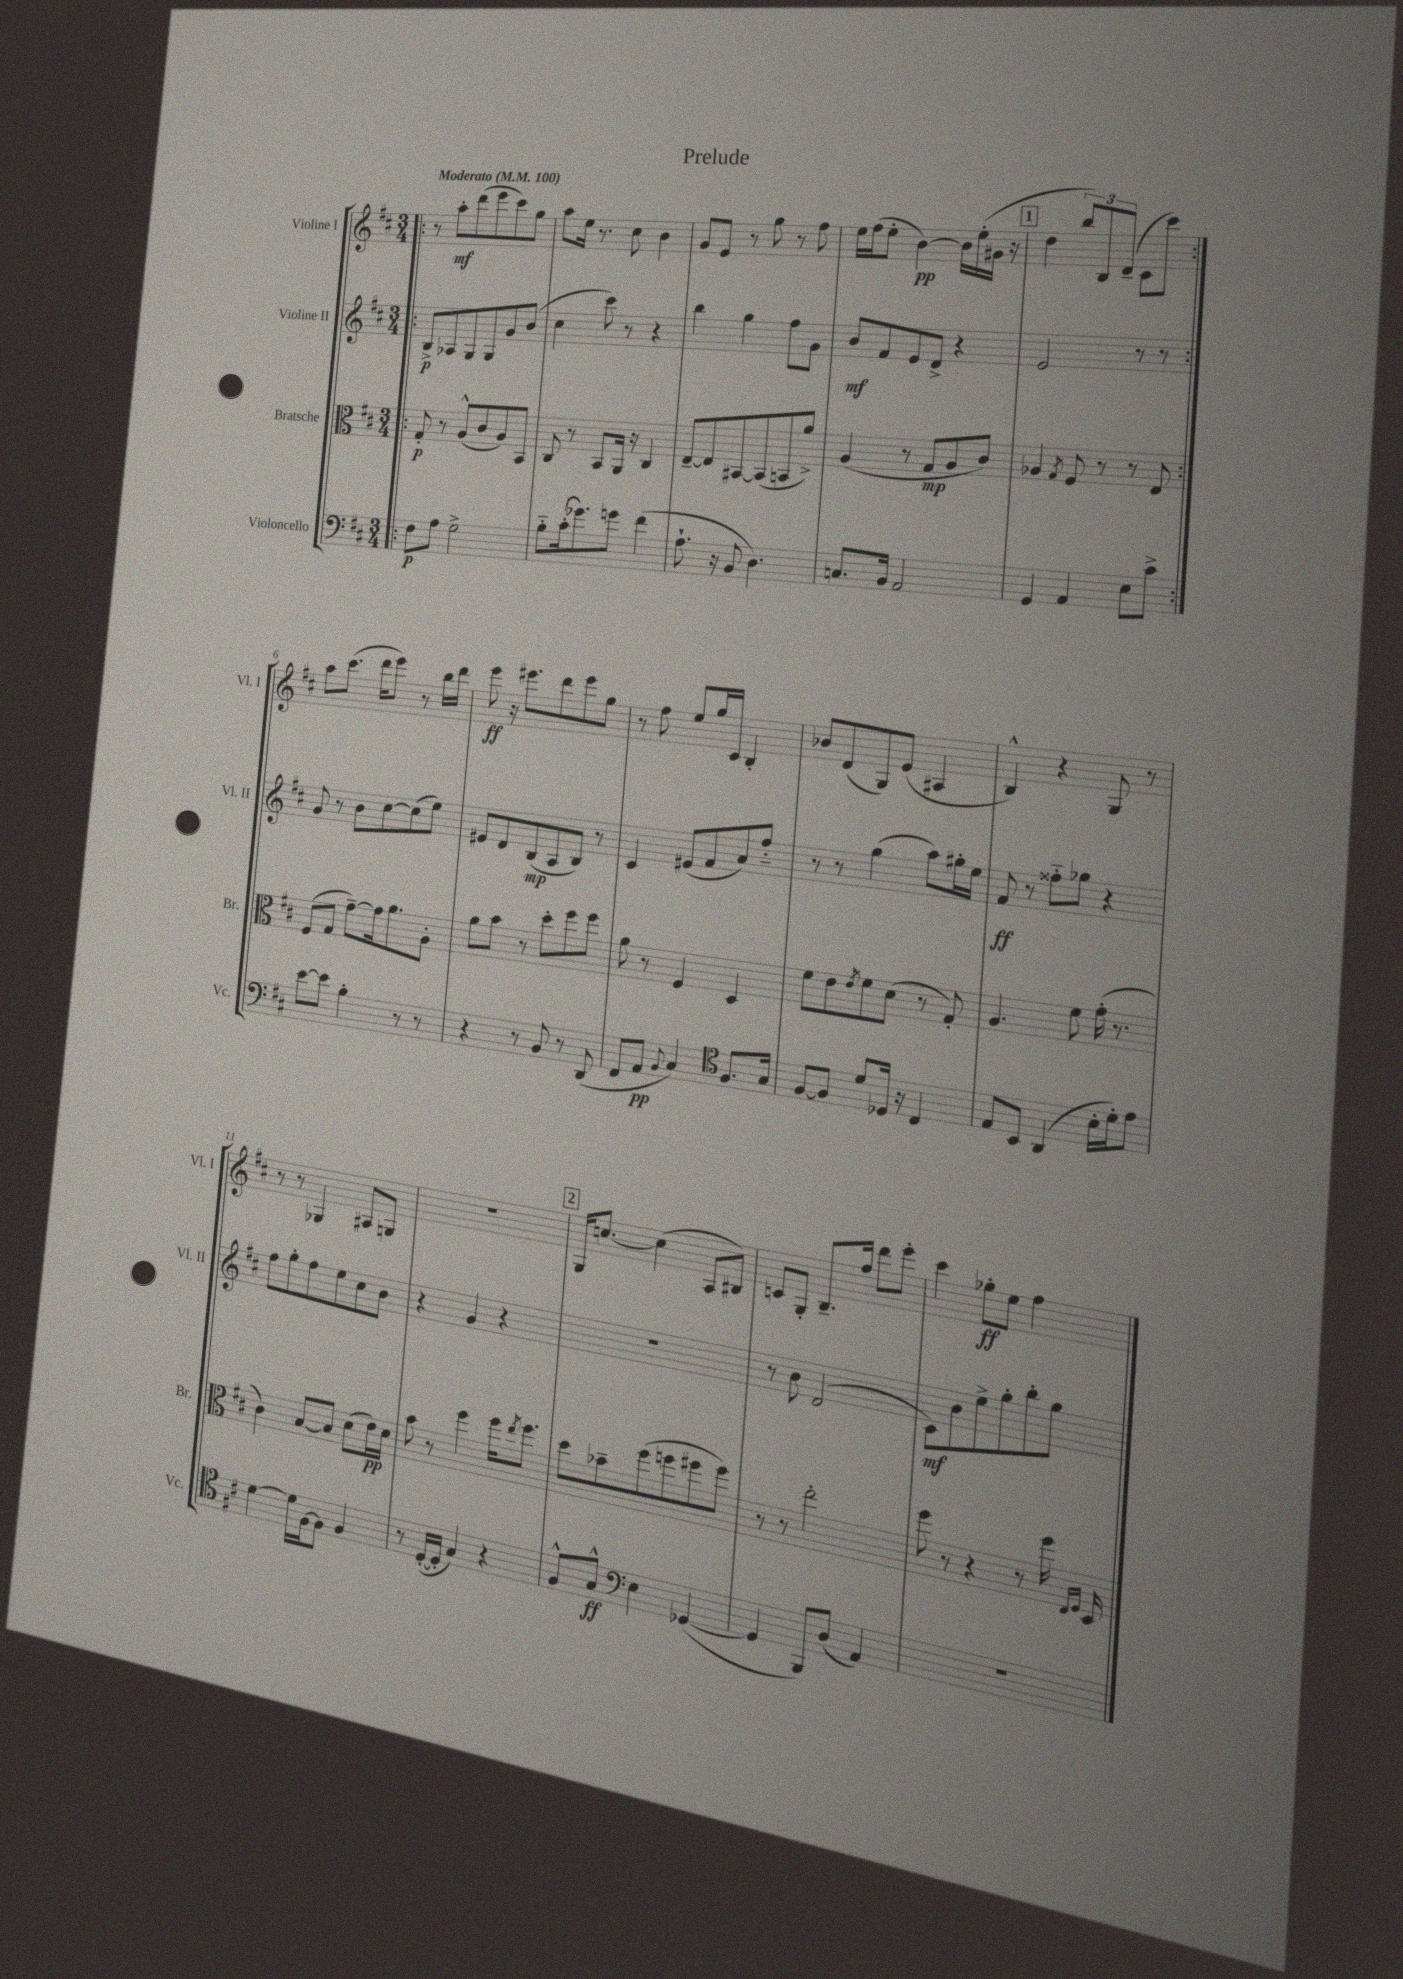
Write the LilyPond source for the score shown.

\header { title = "Prelude" }
<<
\new StaffGroup <<
\new Staff = "s0" \with { instrumentName = "Violine I" shortInstrumentName = "Vl. I" } {
    \clef treble \key d \major \numericTimeSignature \time 3/4 \tempo "Moderato" 4 = 100
    \repeat volta 2 { \bar ".|:" r8 a''8-.\mf d'''8( e'''8 cis'''8) g''8 |
    a''8 e''16 r8. cis''8 b'4 |
    g'8 e'8 r8 g''8 r8 fis''8 |
    e''16 fis''16( e''8-. b'4~\pp) b'16 e''16-.( gis'16 r16 |
    \mark \markup { \box "1" } d''4 \tuplet 3/2 { b''8) b8 d'8--( } cis'8 cis'''8) | }
    a''8 cis'''8.( d'''16 e'''8) r8 b''16 d'''16 |
    e'''8\ff r16 eis'''8. d'''8 eis'''8 g''8 |
    r8 fis''8 e''8 g''16 cis'16 b4-. |
    bes'8 d'8( g8) e'8( ais4 |
    b4-^) r4 g8 r8 |
    r8 r8 ges4 ais8 g8 |
    R2. |
    \mark \markup { \box "2" } g16 c''8.~ c''4( a8 bis8) |
    c'8 g8-. b8.-- fis''16 d'''8 e'''8-. |
    cis'''4 ges''8-.\ff e''8 fis''4 \bar "|." |
}
\new Staff = "s1" \with { instrumentName = "Violine II" shortInstrumentName = "Vl. II" } {
    \clef treble \key d \major \numericTimeSignature \time 3/4
    \repeat volta 2 { \bar ".|:" b8->\p aes8 g8 g8 g'8 b'8( |
    cis''4 cis'''8) r8 r4 |
    b''4 g''4 fis''8 g'8 |
    b'8\mf fis'8 e'8 d'8-> r4 |
    \mark \markup { \box "1" } e'2 r8 r8 | }
    g'8 r8 b'8 cis''8~ cis''8( e''8) |
    eis'8 d'8 b8\mp( a8 b8) r8 |
    cis'4 eis'8( fis'8 a'8) fis''8-_ |
    r8 r8 g''4( a''8) gis''16-. e''16 |
    fis'8\ff r8 fisis''8-_ ges''8 r4 |
    fis''8 g''8-. fis''8 e''8 cis''8 b'8 |
    r4 g'4 r4 |
    \mark \markup { \box "2" } R2. |
    r8 b'8 d'2( |
    cis'8\mf) b'8 e''8-> g''8-. b''8-. g''8 \bar "|." |
}
\new Staff = "s2" \with { instrumentName = "Bratsche" shortInstrumentName = "Br." } {
    \clef alto \key d \major \numericTimeSignature \time 3/4
    \repeat volta 2 { \bar ".|:" g8-.\p r8 a8-^( cis'8 a8) b,8 |
    cis8 r8 b,8 a,16 r16 cis4 |
    e8~-- e8 bis,8~ bis,8( b,8 a'8->) |
    a4( r8 g8\mp a8 cis'8) |
    \mark \markup { \box "1" } aes4 \acciaccatura { g8 } fis8 r8 r8 e8 | }
    fis8( g8 g'8~--) g'16 a'8. a8-. |
    a'8 b'8 r8 d''8-. fis''8 fis''8 |
    a'8 r8 fis4 d4 |
    fis'8 e'8 \acciaccatura { e'8 } fis'8 d'8( r8 g8-.) |
    a4. fis'8 g'16-.( r8. |
    cis'4) b8~ b8 d'8( e'16\pp) d'16 |
    b'8 r8 fis''4 fis''16 \acciaccatura { e''8 } fis''8. |
    \mark \markup { \box "2" } d''8 bes'8-- fis''8( f''8 fis''8 fis''8) |
    r8 r8 e''2-. |
    fis''8 r8 r4 r8 fis''16 \grace { e16 fis16 } d16 \bar "|." |
}
\new Staff = "s3" \with { instrumentName = "Violoncello" shortInstrumentName = "Vc." } {
    \clef bass \key d \major \numericTimeSignature \time 3/4
    \repeat volta 2 { \bar ".|:" fis8\p a8 g2-> |
    b8-_ cis'16-.( ges'8.) g'8 fis'4( |
    a8.-! r16 b,8 d4.) |
    c8. b,16 a,2 |
    \mark \markup { \box "1" } g,4 a,4 e8 cis'8-> | }
    e'8~ e'8 b4-. r8 r8 |
    r4 r8 b,8 r8 d,8( |
    fis,8 a,8\pp \appoggiatura { b,8 } cis4) \clef tenor fis8. g16 |
    fis8~ fis8 d'8 des16 r16 cis4 |
    e8 b,8 a,4( b16-. d'16-.) e'8 |
    d'4~ d'16 fis16~ fis8 fis4 |
    r8 d16~-.( d16-. g4) r4 |
    \mark \markup { \box "2" } fis8-^ g8-^\ff \clef bass e4 ges,4~( |
    ges,4 b,,8) d8( a,4) |
    R2. \bar "|." |
}
>>
>>
